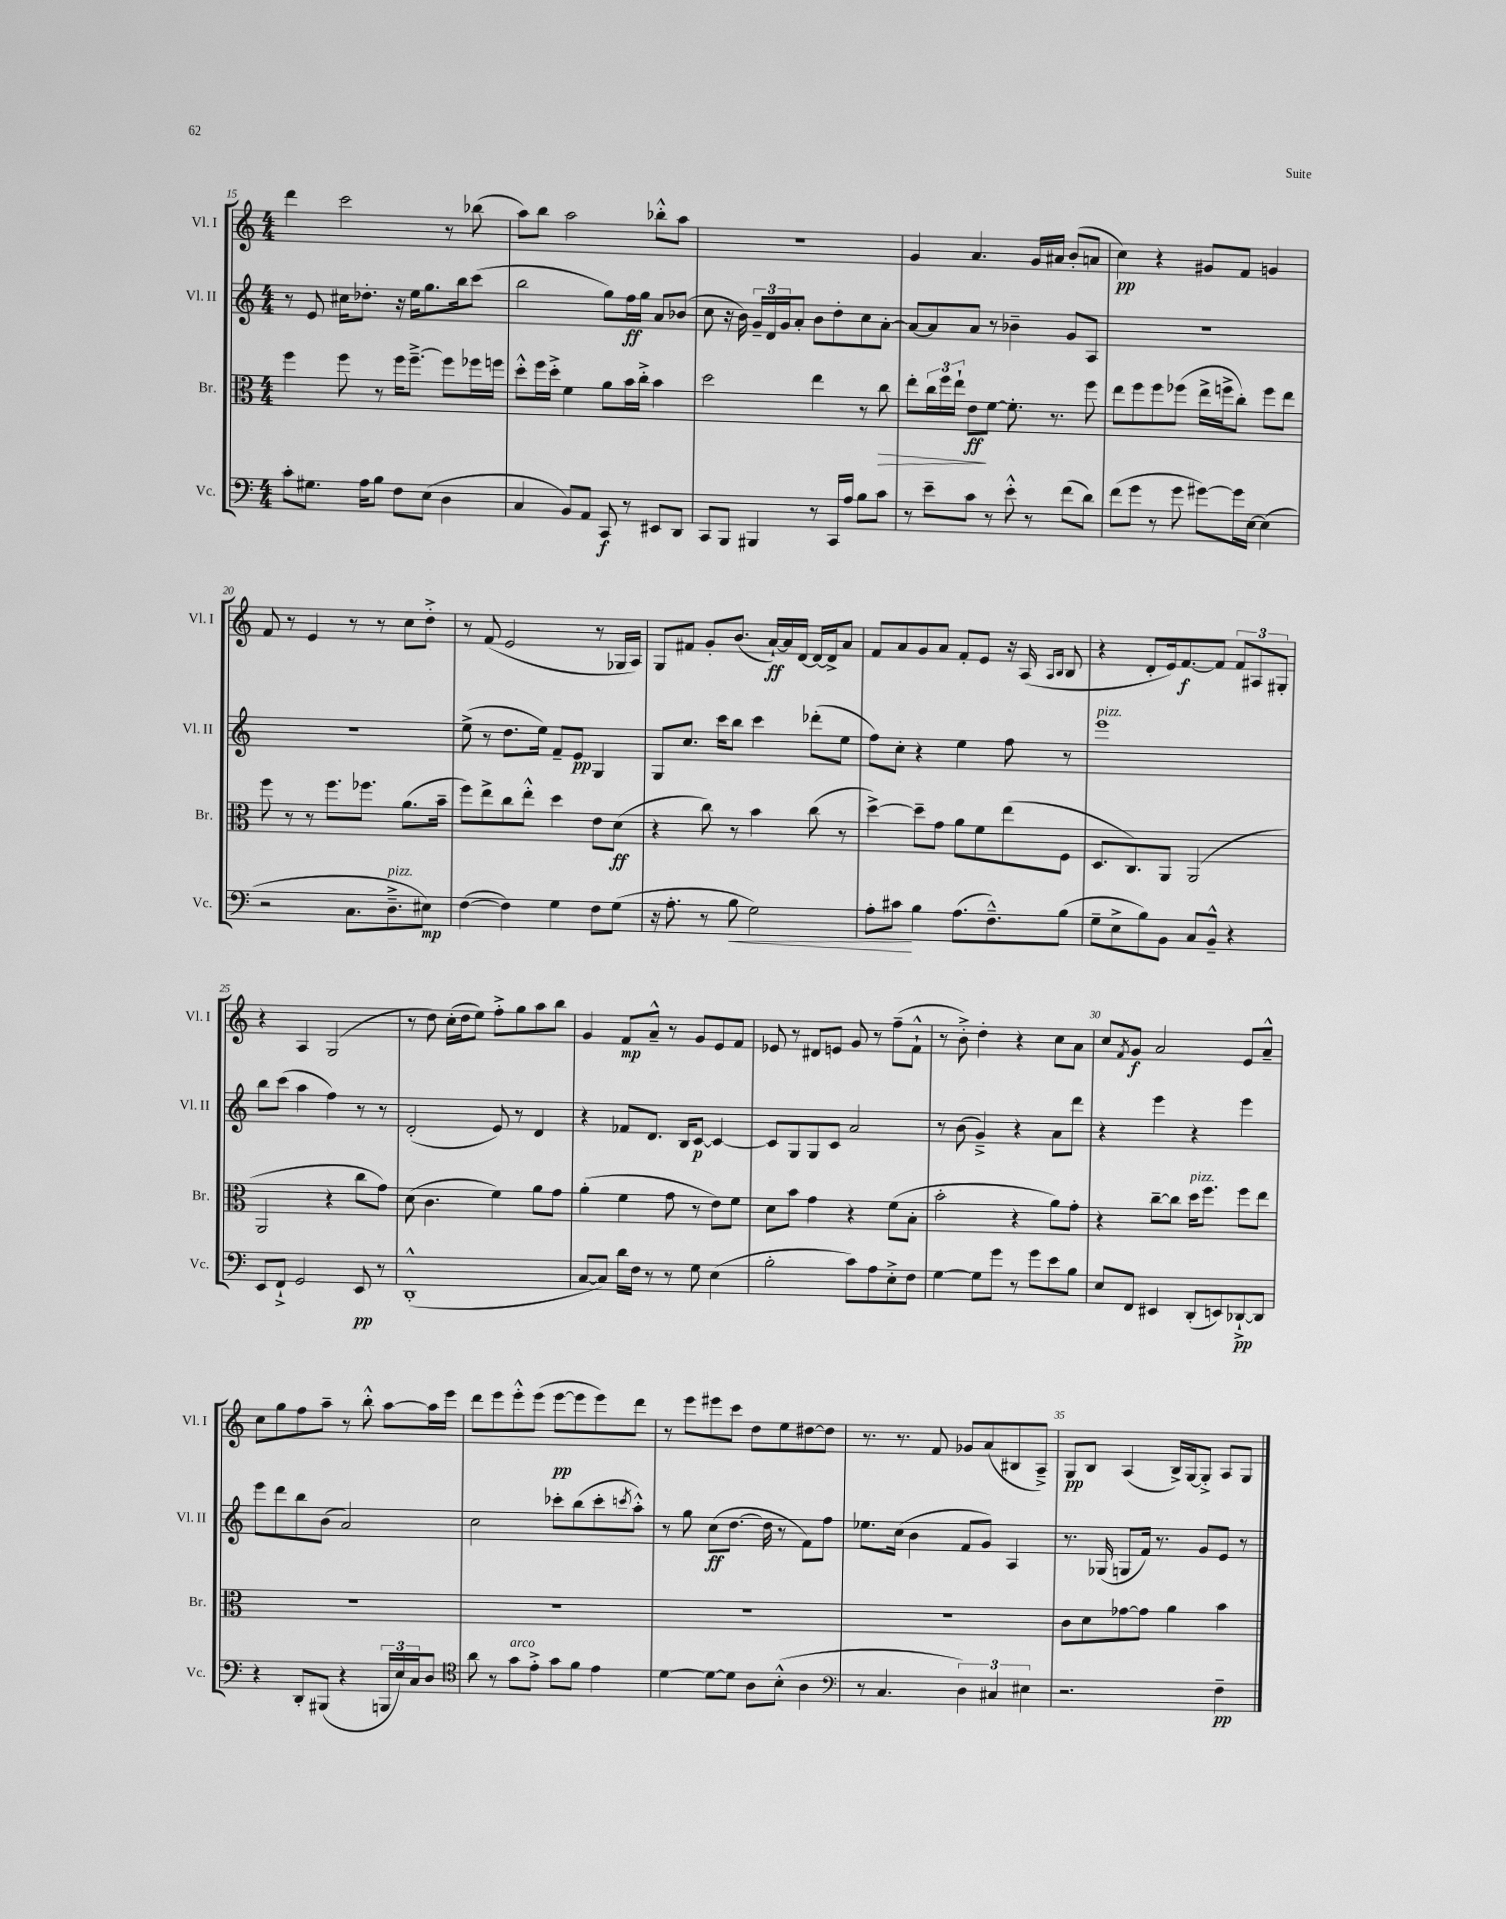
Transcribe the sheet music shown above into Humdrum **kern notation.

**kern	**kern	**kern	**kern
*staff4	*staff3	*staff2	*staff1
*clefF4	*clefC3	*clefG2	*clefG2
*k[]	*k[]	*k[]	*k[]
*M4/4	*M4/4	*M4/4	*M4/4
8c'	4ff	8r	4ddd
8.G#	.	8e	.
.	8ff	16cc#	2ccc
16A	.	8.dd-'	.
8B	8r	.	.
8F	16ff	16r	.
.	[8.ff~^	16ee	.
(8E	.	8.gg	.
4D	8ff]	.	8r
.	.	16bb	.
.	16ff-	(8ccc	(8bb-
.	16ff	.	.
=	=	=	=
4C	8dd'^^	2bb	8aa)
.	16ff	.	8bb
.	16dd'^	.	.
8BB)	4f	.	2aa
8AA	.	.	.
8CC	8a	8gg)	.
8r	16b	16ff	.
.	16cc'^	16gg	.
8EE#	4b	8a	8bb-'^^
8DD	.	(8b-	8aa
=	=	=	=
8CC	2dd	8cc	1r
8BBB	.	16r	.
.	.	16b)	.
4BBB#	.	24g~	.
.	.	24d	.
.	.	24g	.
.	.	8a'	.
8r	4ee	8b	.
16CC	.	8dd'	.
16A	.	.	.
8B	8r	8cc	.
8c	8cc	[8a'	.
=	=	=	=
8r	8ee'	8a_	4g
8e~	24cc	8a]	.
.	24ff	.	.
.	24ee`	.	.
8c	8e	8a	4.a
8r	[8f	8r	.
8e'^^	8.f']	4b-~	.
8r	.	.	16g
.	8.r	.	16a#
(8f	.	8g	(8b'
8d)	8ff	8A	8a
=	=	=	=
(8f	8ee	1r	4cc)
8g	8ff	.	.
8r	8ff	.	4r
8g	(8ff-	.	.
[8g#)	16ee^	.	8g#
.	16ff^	.	.
16g#]	8cc')	.	8f
[16E	.	.	.
(4E]	8ff	.	4g
.	8ee	.	.
=	=	=	=
2r	8ff	1r	8f
.	8r	.	8r
.	8r	.	4e
.	8.ff	.	.
8.C	.	.	8r
.	8.ff-	.	.
.	.	.	8r
8.D~^	.	.	.
.	(8.a	.	8cc
8E#)	.	.	8dd'^
.	16b~	.	.
=	=	=	=
([4F	8ff)	(8ee^	8r
.	8ee^	8r	(8f
4F])	8cc	8.dd	2e
.	8ee'^^	.	.
.	.	16ee)	.
4G	4dd	8f~	.
.	.	8e	.
8F	8e	4G	8r
(8G	(8d	.	16G-
.	.	.	16A)
=	=	=	=
16r	4r	8G	8G
8.A'	.	.	.
.	.	8.cc	8f#
8r	8cc)	.	8g'
.	.	16ccc	.
8B	8r	8bb	(8.b
2G)	4b	4ccc	.
.	.	.	[16a`)
.	.	.	16a]
.	.	.	[16d
.	(8cc	(8ddd-'	16d_
.	.	.	16d^]
.	8r	8ee	8a
=	=	=	=
8A'	[4dd^)	8ff)	8f
8c#	.	8cc'	8a
4B	8dd~]	4r	8g
.	8g	.	8a
(8.A	8a	4ee	8f'
.	8f	.	8e
8.F~^^)	.	.	.
.	(8ee	8ff	16r
.	.	.	(16A
.	.	.	16qqA
.	.	.	16qqB
(8B	8F	8r	8B
=	=	=	=
8G~	8.D	1eee	4r
8E^	.	.	.
.	8.C)	.	.
8B)	.	.	8d'
8BB	8AA	.	16e)
.	.	.	[8.f
8C	(2AA	.	.
8BB~^^	.	.	8f]
4r	.	.	12f
.	.	.	12A#
.	.	.	12G#'
=	=	=	=
8EE	2AA	8bb	4r
8FF`^	.	(8ccc	.
2GG	.	4aa	4A
.	4r	4ff)	(2G
8EE	8cc	8r	.
8r	8g)	8r	.
=	=	=	=
(1DD'^^	(8d	(2d'	8r
.	4.c	.	8dd)
.	.	.	(16cc'
.	.	.	16dd
.	.	.	8ee)
.	4f)	8e)	8ff'^
.	.	8r	8gg
.	8a	4d	8aa
.	8g	.	8bb
=	=	=	=
[8C	(4a'	4r	4g
8C])	.	.	.
16d	4f	8f-	8f
16F	.	.	.
8r	.	8.d	8a~^^
8r	8g	.	8r
.	.	16B	.
8G	8r	[8c	8g
(4E	8e)	4c_	8e
.	8f	.	8f
=	=	=	=
2B'	8d	8c]	8e-
.	8b	8G	8r
.	4g	8G	8d#
.	.	8c	8e
8c)	4r	2a	8g
8A	.	.	8r
8E'^	(8f	.	(8ff~
8F	8B'	.	8f`^^
=	=	=	=
[4G	2b'	8r	8r
.	.	(8b	8b'^)
8G]	.	4g~^)	4dd'
8g	.	.	.
8r	4r	4r	4r
8g	.	.	.
8e	8a)	8a	8cc
8B	8g'	8ddd	8a
=	=	=	=
8E	4r	4r	8cc
.	.	.	8qf
8FF	.	.	8g
4EE#	[8cc~	4eee	2a
.	8cc]	.	.
(8DD'	16dd	4r	.
.	8.ff	.	.
8EE)	.	.	.
[8DD-`^	8ff	4eee	8e
8DD-]	8ee	.	8a~^^
=	=	=	=
4r	1r	8eee	8cc
.	.	8ddd	8gg
8DD'	.	8bb	8ff
(8BBB#	.	(8b	8aa~
4r	.	2a)	8r
.	.	.	8bb'^^
24BBB	.	.	[8aa
24E)	.	.	.
24C	.	.	.
8D	.	.	16aa]
.	.	.	16eee
=	=	=	=
*clefC4	*	*	*
8a	1r	2cc	8ddd
8r	.	.	8eee
8g	.	.	8eee'^^
8e'^	.	.	(8eee
8g	.	8ccc-'	[8eee
8f	.	(8bb	8eee]
4e	.	8ccc-'	8eee)
.	.	8qccc	.
.	.	8aa'^^)	8ddd
=	=	=	=
[4d	1r	8r	8r
.	.	8gg	8eee
8d_	.	(8cc	8eee#
8d]	.	[8.dd	8ccc
8A	.	.	8dd
.	.	16dd]	.
(8B'^^	.	8r	8ee
4A	.	8f)	[8dd#
.	.	8ff	8dd#]
=	=	=	=
*clefF4	*	*	*
8r	1r	8.ee-	8.r
4.C	.	.	.
.	.	(16cc	8.r
.	.	4b	.
.	.	.	8f
6D)	.	8f	8g-
.	.	8g)	(8a
6C#	.	.	.
.	.	4A	8B#
6E#	.	.	.
.	.	.	8A~^)
=	=	=	=
2.r	8c	8.r	8G
.	8d	.	8B
.	.	(16G-	.
.	[8g-	8G	(4A
.	8g-]	16f)	.
.	.	8.r	.
.	4a	.	16B^)
.	.	.	[16G
.	.	8g	8G'^]
4F~	4b	8e	8A
.	.	8r	8G
==	==	==	==
*-	*-	*-	*-
